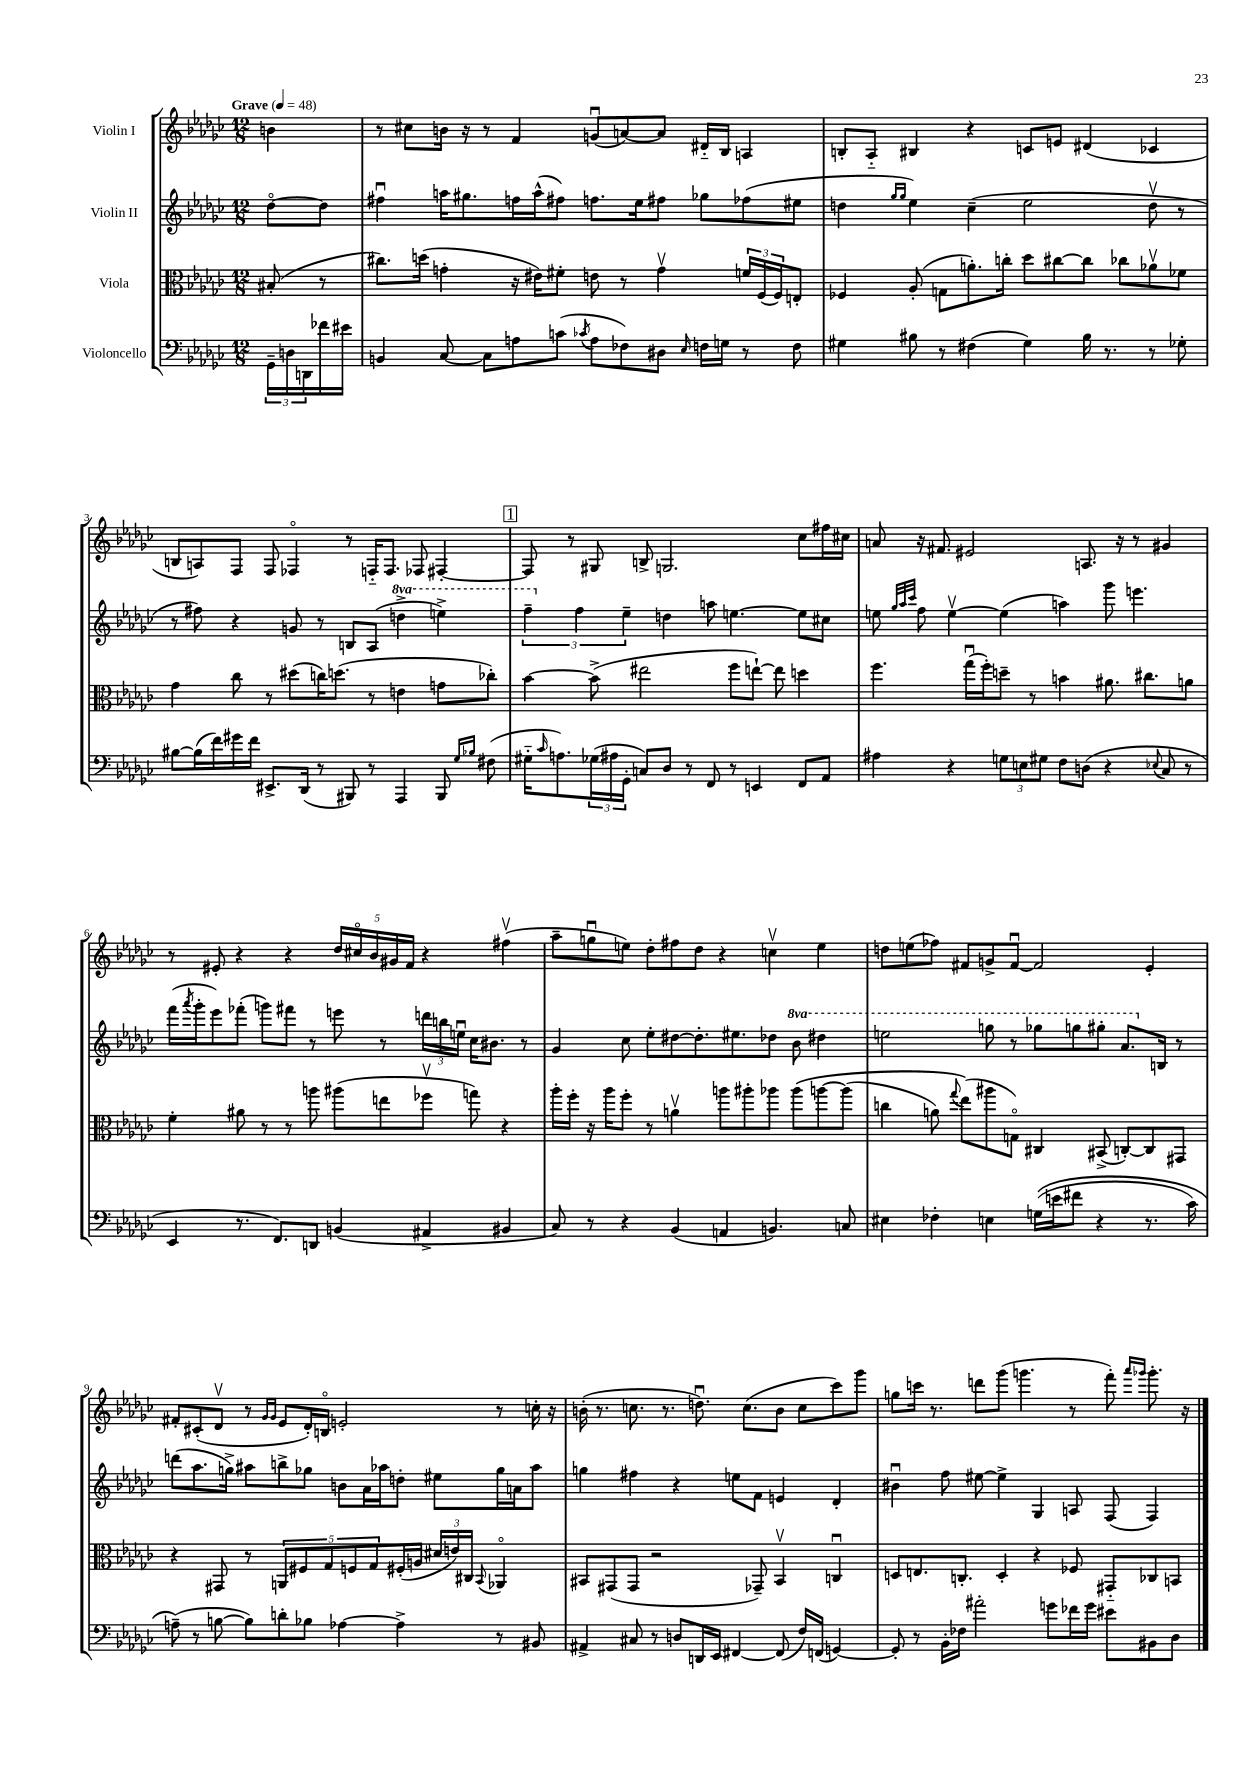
<<
\new StaffGroup <<
\new Staff = "s0" \with { instrumentName = "Violin I" } {
    \clef treble \key ges \major \numericTimeSignature \time 12/8 \partial 4 \tempo "Grave" 4 = 48
    b'4 |
    r8 cis''8 b'16 r16 r8 f'4 g'8\downbow( a'8~) a'8 dis'16-_ bes16 a4 |
    b8-. aes8-_ bis4 r4 c'8 e'8 dis'4( ces'4 |
    b8 a8) f8 f8 fes4\flageolet r8 f16-_ f8. fes8 fis4~-. |
    \mark \markup { \box "1" } fis8 r8 gis8 b8-> g2. ces''8 fis''16 cis''16 |
    a'8 r16 fis'8. eis'2 a8. r16 r8 gis'4 |
    r8 eis'8-. r4 r4 \tuplet 5/4 { des''16 cis''16\flageolet bes'16 gis'16 f'16 } r4 fis''4\upbow( |
    aes''8-- g''8\downbow e''8) des''8-. fis''8 des''8 r4 c''4\upbow e''4 |
    d''8 e''8( fes''8) fis'8 g'8-> fis'8~\downbow fis'2 ees'4-. |
    fis'8-. cis'8-.( des'8\upbow r8 \grace { ges'16 ges'16 } ees'8 des'16-.) b16\flageolet e'2-. r8 c''16-. r16 |
    b'16-.( r8. c''8. r8. d''8.\downbow) c''8.( b'8 c''8 ces'''8) ges'''8 |
    g''8 c'''16 r8. d'''8 ges'''8( g'''4. r8 f'''8-.) \grace { aes'''16 ges'''16 } ges'''8.-. r16 \bar "|." |
}
\new Staff = "s1" \with { instrumentName = "Violin II" } {
    \clef treble \key ges \major \numericTimeSignature \time 12/8 \set Staff.ottavationMarkups = #ottavation-simple-ordinals \partial 4
    des''8~\flageolet des''8 |
    fis''4\downbow a''16 gis''8. f''16 a''16-^( fis''8) f''8. ees''16 fis''8 ges''8 fes''8( eis''8 |
    d''4 \grace { ges''16 ges''16 } ees''4) ces''4--( ees''2 d''8\upbow r8 |
    r8 fis''8) r4 g'8 r8 b8 aes8( \ottava #1 d'''4-> e'''4->) |
    \mark \markup { \box "1" } \tuplet 3/2 { f'''4-- \ottava #0 f''4 ees''4-- } d''4 a''8 e''4.~ e''8 cis''8 |
    e''8 \grace { ges''32 aes''32 ces'''32 } f''8 e''4~\upbow e''4( a''4) ges'''8 e'''4. |
    f'''16( \acciaccatura { aes'''8 } ges'''16-. ees'''8) fes'''8-.( g'''8) fis'''8 r8 e'''8 r8 \tuplet 3/2 { d'''16 b''16 e''16\downbow } ces''16 bis'8. r8 |
    ges'4 ces''8 ees''8-. dis''8~ dis''8.-. eis''8. des''8 \ottava #1 bes''8 dis'''4 |
    e'''2 g'''8 r8 ges'''8 g'''8 gis'''8-. aes''8. \ottava #0 b16 r8 |
    d'''8( aes''8. g''16->) ais''8 b''8-> ges''8 b'8 aes'16 aes''16 d''8-. eis''8 ges''16 a'16 aes''8 |
    g''4 fis''4 r4 e''8 f'8 e'4 des'4-. |
    bis'4\downbow f''8 eis''8~ eis''4-> ges4 a8 f8( f4) \bar "|." |
}
\new Staff = "s2" \with { instrumentName = "Viola" } {
    \clef alto \key ges \major \numericTimeSignature \time 12/8 \partial 4
    bis8-.( r8 |
    cis''8.) d''16( g'4-. r16 eis'16) fis'8-. e'8 r8 g'4\upbow \tuplet 3/2 { f'16 f16( f16) } e8-. |
    fes4 aes8-.( g8 a'8.-.) c''16-. des''8 cis''8~ cis''8 ces''8 aes'8\upbow fes'8 |
    ges'4 ces''8 r8 dis''8( c''16) d''8.( r8 e'4 g'8 ces''8-.) |
    \mark \markup { \box "1" } bes'4~ bes'8->( eis''2 f''8 e''8~-!) e''8 d''4 |
    f''4. ges''16\downbow( f''16-.) d''8-- r8 b'4 ais'8. cis''8. a'8 |
    f'4-. ais'8 r8 r8 a''8 ais''8( e''8 fes''8\upbow g''8) r4 |
    aes''16-. f''16-. r16 aes''16 f''8-. r8 a'4\upbow a''8 ais''8-. aes''8 aes''8\( a''8~ a''8( |
    c''4 a'8) \appoggiatura { ges''8 } ees''8(\) ais''8 g8\flageolet) cis4 bis,8->( c8~-.) c8 gis,8 |
    r4 gis,8 r8 \tuplet 5/4 { a,8 fis8 ges8 f8 ges8 } fis16-.( a16 \tuplet 3/2 { dis'16 e'16) cis16 } \appoggiatura { bes,8 } aes,4\flageolet |
    bis,8 gis,8( gis,8 r2 ges,8--) bis,4\upbow c4\downbow |
    d8 e8. c8.-. d4-. r4 fes8 gis,8-_ ces8 b,8 \bar "|." |
}
\new Staff = "s3" \with { instrumentName = "Violoncello" } {
    \clef bass \key ges \major \numericTimeSignature \time 12/8 \partial 4
    \tuplet 3/2 { ges,16-- d16 d,16 } fes'16 eis'16 |
    b,4 ces8~ ces8 a8 c'8( \acciaccatura { ces'8 } a8 fes8) dis8 \grace { ees16 } f16 g16 r8 f8 |
    gis4 bis8 r8 fis4( gis4) bis16 r8. r8 ges8-. |
    bis8~ bis16( f'16) gis'16 f'16 eis,8.-> des,16( r8 bis,,8) r8 aes,,4 bis,,8 \grace { ges16 bes16 } fis8( |
    \mark \markup { \box "1" } gis16-_ \grace { ces'16 } a8.) \tuplet 3/2 { ges16( ais16 ges,16-. } c8) des8 r8 f,8 r8 e,4 f,8 aes,8 |
    ais4 r4 \tuplet 3/2 { g8 e8 gis8 } f8 d8( r4 \appoggiatura { ees8 } ces8 r8 |
    ees,4 r8. f,8.) d,8 b,4( ais,4-> bis,4 |
    ces8) r8 r4 bes,4( a,4 b,4.) c8 |
    eis4 fes4-. e4 g16(\( e'16 fis'8 r4 r8. ces'16) |
    a8--(\) r8 b8~ b8) d'8-. bes8 aes4~ aes4-> r8 bis,8 |
    ais,4-> cis8 r8 d8 d,16 ees,16 fis,4~ fis,8( f16) f,16( g,4~) |
    g,8-. r8 bes,16-. fes16 ais'2-. g'8 fes'16 g'16 eis'8 bis,8 des8 \bar "|." |
}
>>
>>
